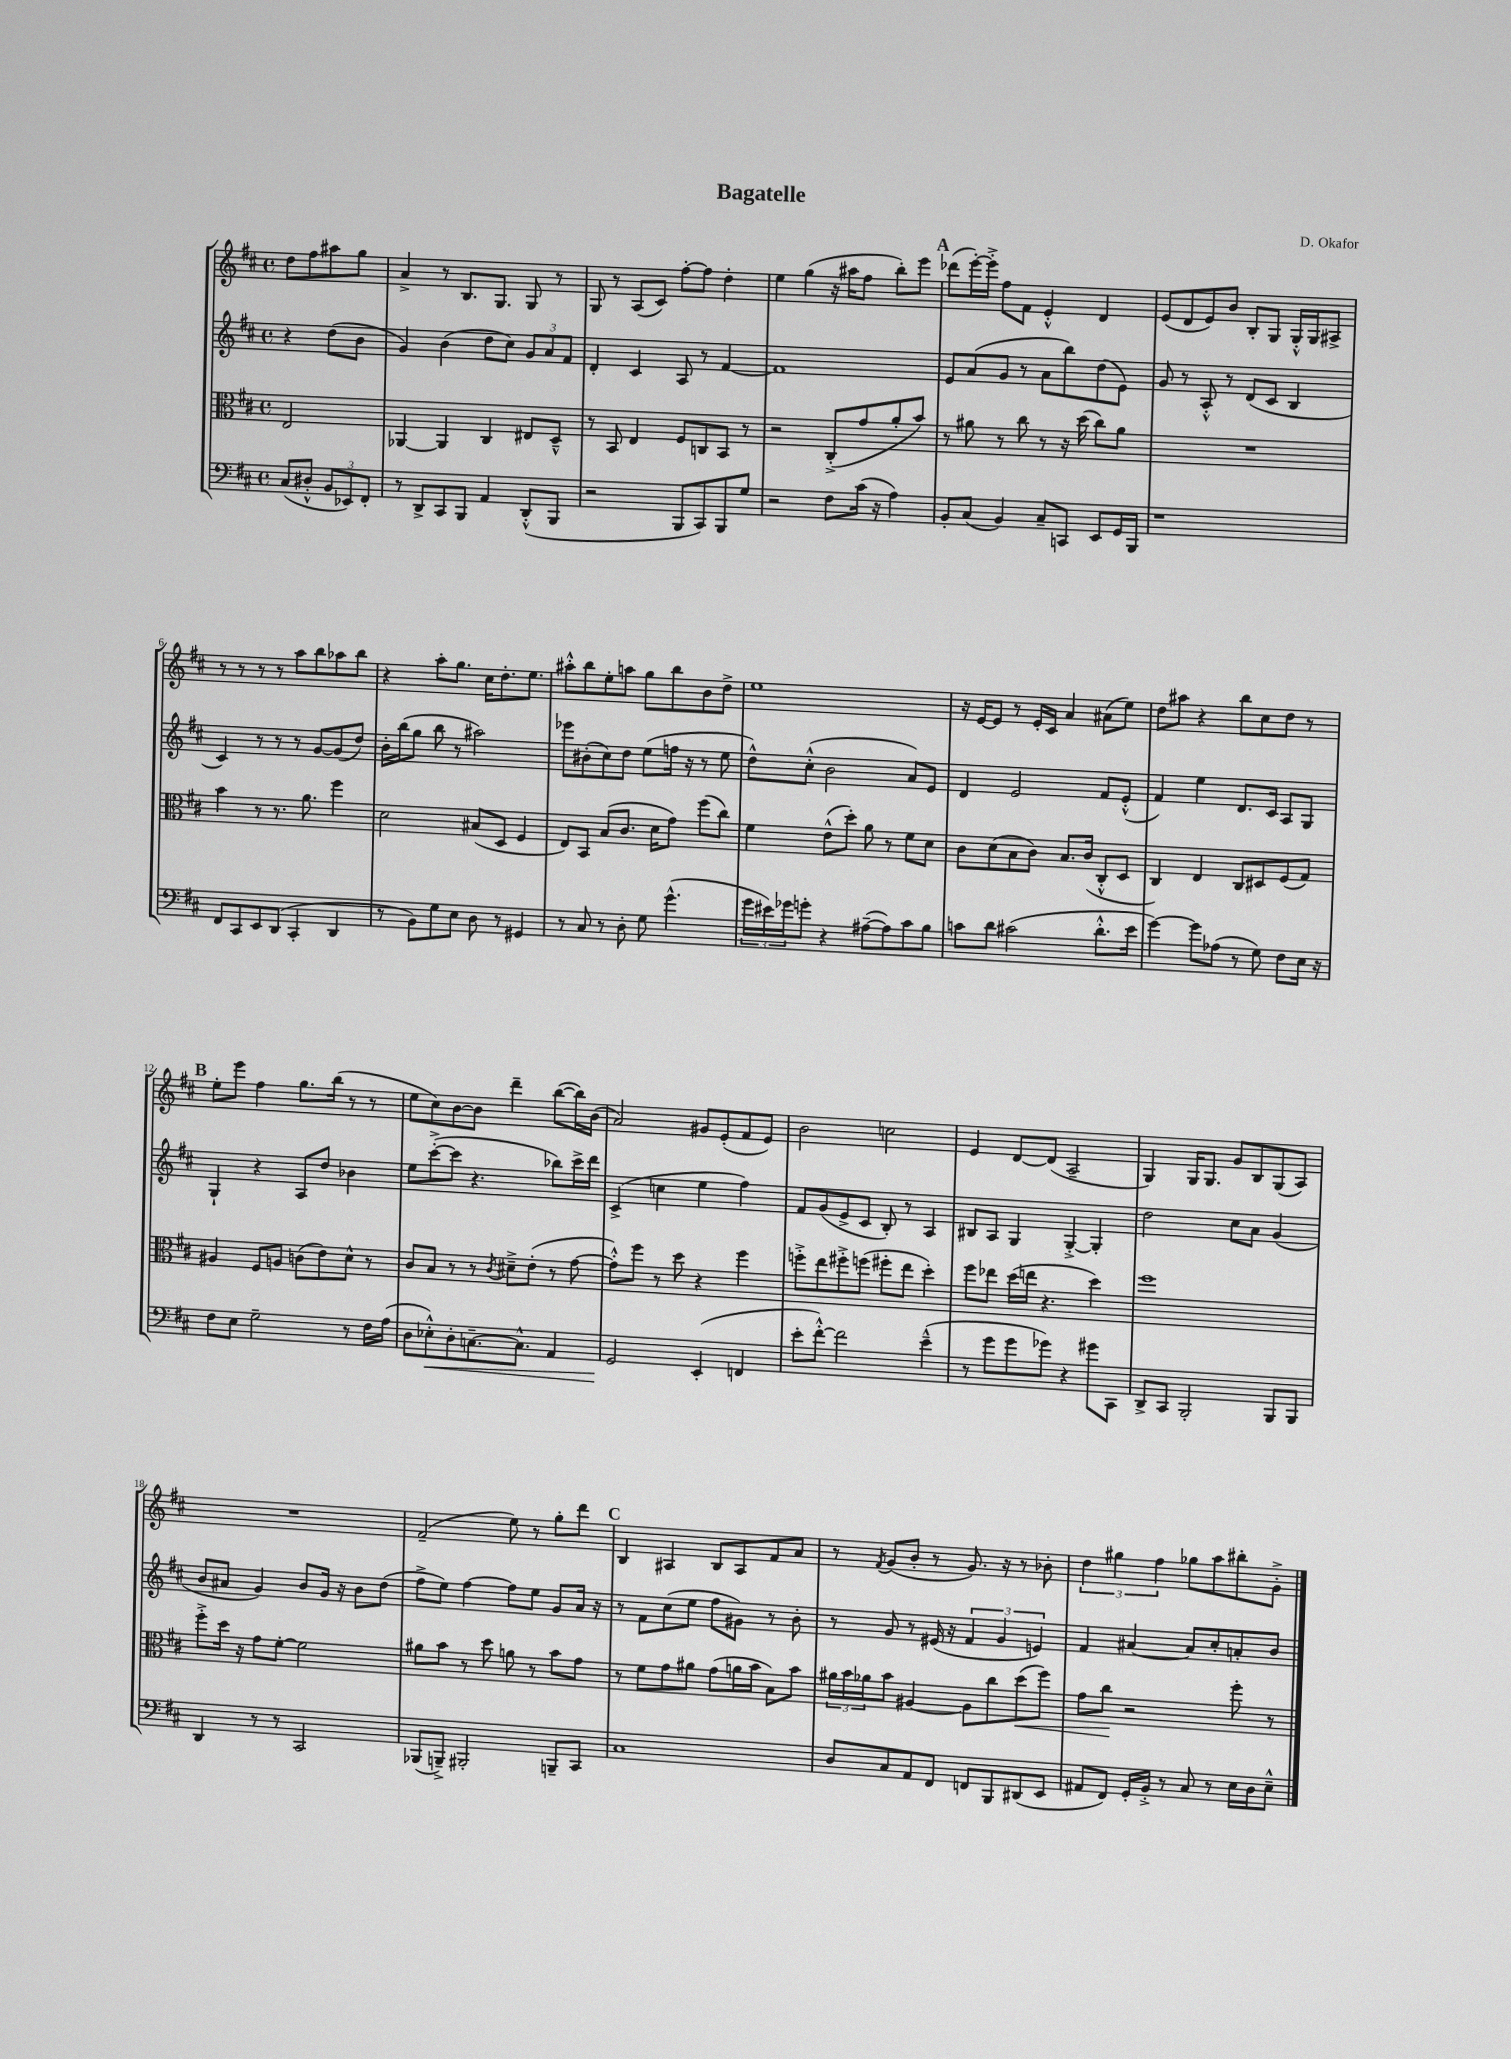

**kern	**dynam	**kern	**dynam	**kern	**kern
*part4	*part4	*part3	*part3	*part2	*part1
*staff4	*staff4	*staff3	*staff3	*staff2	*staff1
*clefF4	*	*clefC3	*	*clefG2	*clefG2
*k[f#c#]	*	*k[f#c#]	*	*k[f#c#]	*k[f#c#]
*M4/4	*	*M4/4	*	*M4/4	*M4/4
*met(c)	*	*met(c)	*	*met(c)	*met(c)
=	=	=	=	=	=
(8C#/L	.	2E/	.	4r	8dd\L
8D#X'^^/J	.	.	.	.	8ff#\
12BB/L	.	.	.	(8dd\L	8aa#X\
12EE-X/)	.	.	.	.	.
.	.	.	.	8b\J	8gg\J
12FF#'/J	.	.	.	.	.
=1	=1	=1	=1	=1	=1
8r	.	[4AA-X/	.	4g/)	4a^/
8DD^/L	.	.	.	.	.
8CC#/	.	4AA-/]	.	(4b\	8r
8BBB/J	.	.	.	.	8.B/L
4AA/	.	4C#/	.	8dd\L	.
.	.	.	.	.	8.G/J
.	.	.	.	8cc#\J)	.
(8DD'^^/L	.	8E#X/L	.	12g/L	8G/
.	.	.	.	12a/	.
8BBB/J	.	8D~^^/J	.	.	8r
.	.	.	.	12f#/J	.
=2	=2	=2	=2	=2	=2
2r	.	8r	.	4d'/	8G/
.	.	8BB/	.	.	8r
.	.	4E/	.	4c#/	(8A/L
.	.	.	.	.	8c#/J)
8BBB/L	.	8F#/L	.	8A/	[8ff#'\L
8CC#/)	.	8Cn/	.	8r	8ff#\J]
8BBB/	.	8BB/J	.	[4f#/	4dd'\
8G/J	.	8r	.	.	.
=3	=3	=3	=3	=3	=3
2r	.	2r	.	1f#]	4ee\
.	.	.	.	.	(4gg\
8F#\L	.	(8C#'^/L	.	.	16r
.	.	.	.	.	16aa#X\KL
(16c#\Jk	.	8g/	.	.	8ff#\J
16r	.	.	.	.	.
4A\)	.	8a'/	.	.	8bb'\L)
.	.	8b/J)	.	.	8eee\J
!!LO:REH:place=s1:t=A
=4	=4	=4	=4	=4	=4
8BB'/L	.	8r	.	8e/L	(8ddd-X\L
(8C#/J	.	8a#X\	.	(8a/	[16eee'\L)
.	.	.	.	.	16eee'^\JJ]
4BB/)	.	8r	.	8g/J	8ff#\L
.	.	8cc#\	.	8r	8f#\J
8C#~/L	.	8r	.	8a\L	4e'^^/
8CCn/J	.	16r	.	8bb\)	.
.	.	(16dd\	.	.	.
8EE/L	.	8cc#\L)	.	(8dd\	4d/
16GG/L	.	8a#\J	.	8e\J)	.
16BBB/JJ	.	.	.	.	.
=5	=5	=5	=5	=5	=5
1r	.	1r	.	8g/	(8e/L
.	.	.	.	8r	8d/
.	.	.	.	8A'^^/	8e/)
.	.	.	.	8r	8b/J
.	.	.	.	(8d/L	8B'/L
.	.	.	.	8c#/J	8G/J
.	.	.	.	4B/	16G'^^/LL
.	.	.	.	.	16G/J
.	.	.	.	.	8A#X^/J
!!LO:LB:g=z
=6	=6	=6	=6	=6	=6
8FF#/L	.	4b\	.	4c#/)	8r
8CC#/	.	.	.	.	8r
8EE/	.	8r	.	8r	8r
(8DD/J	.	8.r	.	8r	8r
4CC#'/	.	.	.	8r	8aa\L
.	.	8.a\	.	.	.
.	.	.	.	[8g/L	8bb\
4DD/	.	4ff#\	.	(8g/]	8aa-X\
.	.	.	.	8dd/J)	8bb\J
=7	=7	=7	=7	=7	=7
8r	.	2d\	.	16b'\LL	4r
.	.	.	.	(16bb\J	.
8BB\L)	.	.	.	8gg\J	.
8G\	.	.	.	8bb\	8aa'\L
8E\J	.	.	.	8r	8.gg\J
8D\	.	(8B#X/L	.	2aa#X\)	.
.	.	.	.	.	16cc#\KL
8r	.	8D/J	.	.	8.dd'\
4GG#X/	.	4F#/	.	.	.
.	.	.	.	.	8.ee\J
=8	=8	=8	=8	=8	=8
8r	.	8E/L)	.	8eee-X\L	8aa#X'^^\L
8C#/	.	8BB/J	.	(8b#X'\	8bb\
8r	.	(8B/L	.	8cc#\)	8ee'\
8D'\	.	8.c#/J	.	8dd\J	8aan\J
8G\	.	.	.	(8ee\L	8gg\L
.	.	16d\KL	.	.	.
(4.g^^\	.	8g\J)	.	16ffn\Jk	8bb\
.	.	.	.	16r	.
.	.	(8ff#\L	.	8r	8b\
.	.	8cc#\J)	.	8ee\	8dd^\J
=9	=9	=9	=9	=9	=9
24g\LL	.	4f#\	.	8dd^^\L)	1ee
24e#X\)	.	.	.	.	.
24g-X\J	.	.	.	.	.
8gn'\J	.	.	.	(8cc#'^^\J	.
4r	.	(8e^^\L	.	2b\	.
.	.	8dd'\J)	.	.	.
([8A#X~\L	.	8a\	.	.	.
8A#\])	.	8r	.	.	.
8c#\	.	8f#\L	.	8a/L)	.
8B\J	.	8d\J	.	8e/J	.
=10	=10	=10	=10	=10	=10
8cn\L	.	8c#\L	.	4d/	16r
.	.	.	.	.	[16e/KL
8d\J	.	(8d\	.	.	8e/J]
(2c#X\	.	8B\	.	2e/	8r
.	.	8c#\J)	.	.	16e'/LL
.	.	.	.	.	16c#/JJ
.	.	8.B/L	.	.	4a/
.	.	(16c#/Jk	.	.	.
8.d'^^\L	.	8C#'^^/L	.	8f#/L	(8a#X\L
.	.	8D/J	.	(8e'^^/J	8ee\J)
16e\Jk	.	.	.	.	.
=11	=11	=11	=11	=11	=11
[4g\)	.	4C#/)	.	4f#/)	8dd\L
.	.	.	.	.	8aa#X\J
8g\L]	.	4E/	.	4ee\	4r
(8A-X\J	.	.	.	.	.
8r	.	8C#/L	.	8.d/L	8bb\L
8G\)	.	8D#X/	.	.	8cc#\
.	.	.	.	16c#/Jk	.
8F#\L	.	(8F#/	.	8A/L	8dd\J
16E\Jk	.	8G/J)	.	8G/J	8r
16r	.	.	.	.	.
!!LO:LB:g=z
!!LO:REH:place=s1:t=B
=12	=12	=12	=12	=12	=12
8F#\L	.	4A#X/	.	4G`/	8ee'\L
8E\J	.	.	.	.	8eee\J
2G~\	.	8F#/L	.	4r	4ff#\
.	.	8An/J	.	.	.
.	.	(8cn\L	.	8A/L	8.gg\L
.	.	8e\)	.	8dd/J	.
.	.	.	.	.	(16bb\Jk
8r	.	8d^^\J	.	4b-X\	8r
16F#\LL	.	8r	.	.	8r
(16A\JJ	.	.	.	.	.
=13	=13	=13	=13	=13	=13
8D\L	.	8c#/L	.	8ee\L	8ee\L
!	!LO:HP:b	!	!	!	!
8E-X'^^\)	<	8B/J	.	([8ccc#'^\	8cc#\)
8D'\	.	8r	.	8ccc#\J]	[8b\
[8.Cn~\	.	8r	.	4.r	8b\J]
.	.	8qc#/	.	.	.
.	.	8d#X~^\L	.	.	4ddd~\
8.C^^\J]	.	.	.	.	.
.	.	(8e'\J	.	.	.
4AA/	.	8r	.	8bb-X\L)	([8bb\L
.	.	[8g\	.	16ccc#^\L	16bb\L])
.	.	.	.	16ddd\JJ	(16b\JJ
=14	=14	=14	=14	=14	=14
2GG/	.	8g'^^\L])	.	(4c#^/	2a/)
.	.	8ff#\J	.	.	.
.	.	8r	.	4ccn\	.
.	.	8dd\	.	.	.
(4EE'/	[	4r	.	4ee\	8g#X/L
.	.	.	.	.	(8e'/
4FFn/	.	4ff#\	.	4ff#\)	8f#/
.	.	.	.	.	8e/J)
=15	=15	=15	=15	=15	=15
8e'\L	.	8ffn'^\L	.	8f#/L	2b\
[8f#'^^\J)	.	8ee\	.	(8g/	.
2f#\]	.	8ff#X'^\	.	8e^/	.
.	.	(8ffn\J	.	8c#/J	.
.	.	8ff#X'\L	.	8B'/)	2ccn\
.	.	8ee\J	.	8r	.
(4e~^^\	.	4dd'\)	.	4A/	.
=16	=16	=16	=16	=16	=16
8r	.	8ff#\L	.	8B#X/L	4e/
8g\L	.	8ee-X\J	.	8A/J	.
8g\	.	(16dd\LL	.	4G/	[8d/L
.	.	16een\JJ	.	.	.
8g-X\J)	.	4.r	.	.	(8d/J]
4r	.	.	.	[4G'^/	2A~/
8g#X\L	.	4dd\)	.	4G'/]	.
8CC#\J	.	.	.	.	.
=17	=17	=17	=17	=17	=17
8DD^/L	.	1ff#	.	2dd\	4G/)
8CC#/J	.	.	.	.	.
2BBB'/	.	.	.	.	16G/KL
.	.	.	.	.	8.G/J
.	.	.	.	8cc#\L	8g/L
.	.	.	.	8a\J	8B/
8BBB/L	.	.	.	(4g/	(8G/
8BBB/J	.	.	.	.	8A/J)
!!LO:LB:g=z
=18	=18	=18	=18	=18	=18
4DD/	.	8ff#'^\L	.	8b/L	1r
.	.	16dd\Jk	.	8a#X/J	.
.	.	16r	.	.	.
8r	.	8g\L	.	4g/)	.
8r	.	[8f#'\J	.	.	.
2CC#/	.	2f#\]	.	8b/L	.
.	.	.	.	16g/Jk	.
.	.	.	.	16r	.
.	.	.	.	8b\L	.
.	.	.	.	(8dd\J	.
=19	=19	=19	=19	=19	=19
(8BBB-X/L	.	8a#X\L	.	8ff#^\L	(2f#~/
8BBBn~^/J)	.	8b\J	.	8ee\J)	.
2BBB#X'/	.	8r	.	[4ff#\	.
.	.	8dd\	.	.	.
.	.	8an\	.	8ff#\L]	8ee\)
.	.	8r	.	8ee\J	8r
8BBBn~/L	.	8b\L	.	8g/L	8gg'\L
8CC#/J	.	8g\J	.	16a/Jk	8ddd\J
.	.	.	.	16r	.
!!LO:REH:place=s1:t=C
=20	=20	=20	=20	=20	=20
1C#	.	8r	.	8r	4B/
.	.	8f#\L	.	8f#\L	.
.	.	8g\	.	(8cc#\	4A#X/
.	.	8a#X\J	.	8ee\J	.
.	.	(8g\L	.	8ff#\L	8B/L
.	.	16an\L	.	8g#X\J)	8A#/
.	.	16b\JJ	.	.	.
.	.	8B\L)	.	8r	8f#/
.	.	8b\J	.	8b'\	8a/J
=21	=21	=21	=21	=21	=21
8D/L	.	24a#X\LL	.	8r	8r
.	.	24b\	.	.	.
.	.	24a-X\J	.	.	.
.	.	.	.	.	8qf#/
8C#/	.	8b\J	.	8g/	(8g/L
8AA/	.	[4A#X/	.	8r	8b'/J
8FF#/J	.	.	.	(16e#X/	8r
.	.	.	.	16r	.
8FFn/L	.	8A#\L]	.	6f#/	8.g/)
8BBB/	.	8cc#\	.	.	.
.	.	.	.	6g/	.
.	.	.	.	.	16r
!	!	!	!LO:HP:b	!	!
(8DD#X/	.	(8dd\	<	.	8r
.	.	.	.	6en/)	.
8EE/J	.	8ff#\J)	.	.	8b-X'\
=22	=22	=22	=22	=22	=22
8AA#X/L	.	8g\L	.	4f#/	6dd\
8FF#/J)	.	8cc#\J	.	.	.
.	.	.	.	.	6gg#X\
16GG'/LL	.	2r	[	[4a#X/	.
16BB'^/JJ	.	.	.	.	.
.	.	.	.	.	6ff#\
8r	.	.	.	.	.
8C#/	.	.	.	8a#/L]	8gg-X\L
8r	.	.	.	8cc#'/	8aa\
16E\LL	.	8ff#'\	.	8an'/	8bb#X'\
16D\J	.	.	.	.	.
8E~^^\J	.	8r	.	8b/J	8g'^\J
==	==	==	==	==	==
*-	*-	*-	*-	*-	*-
